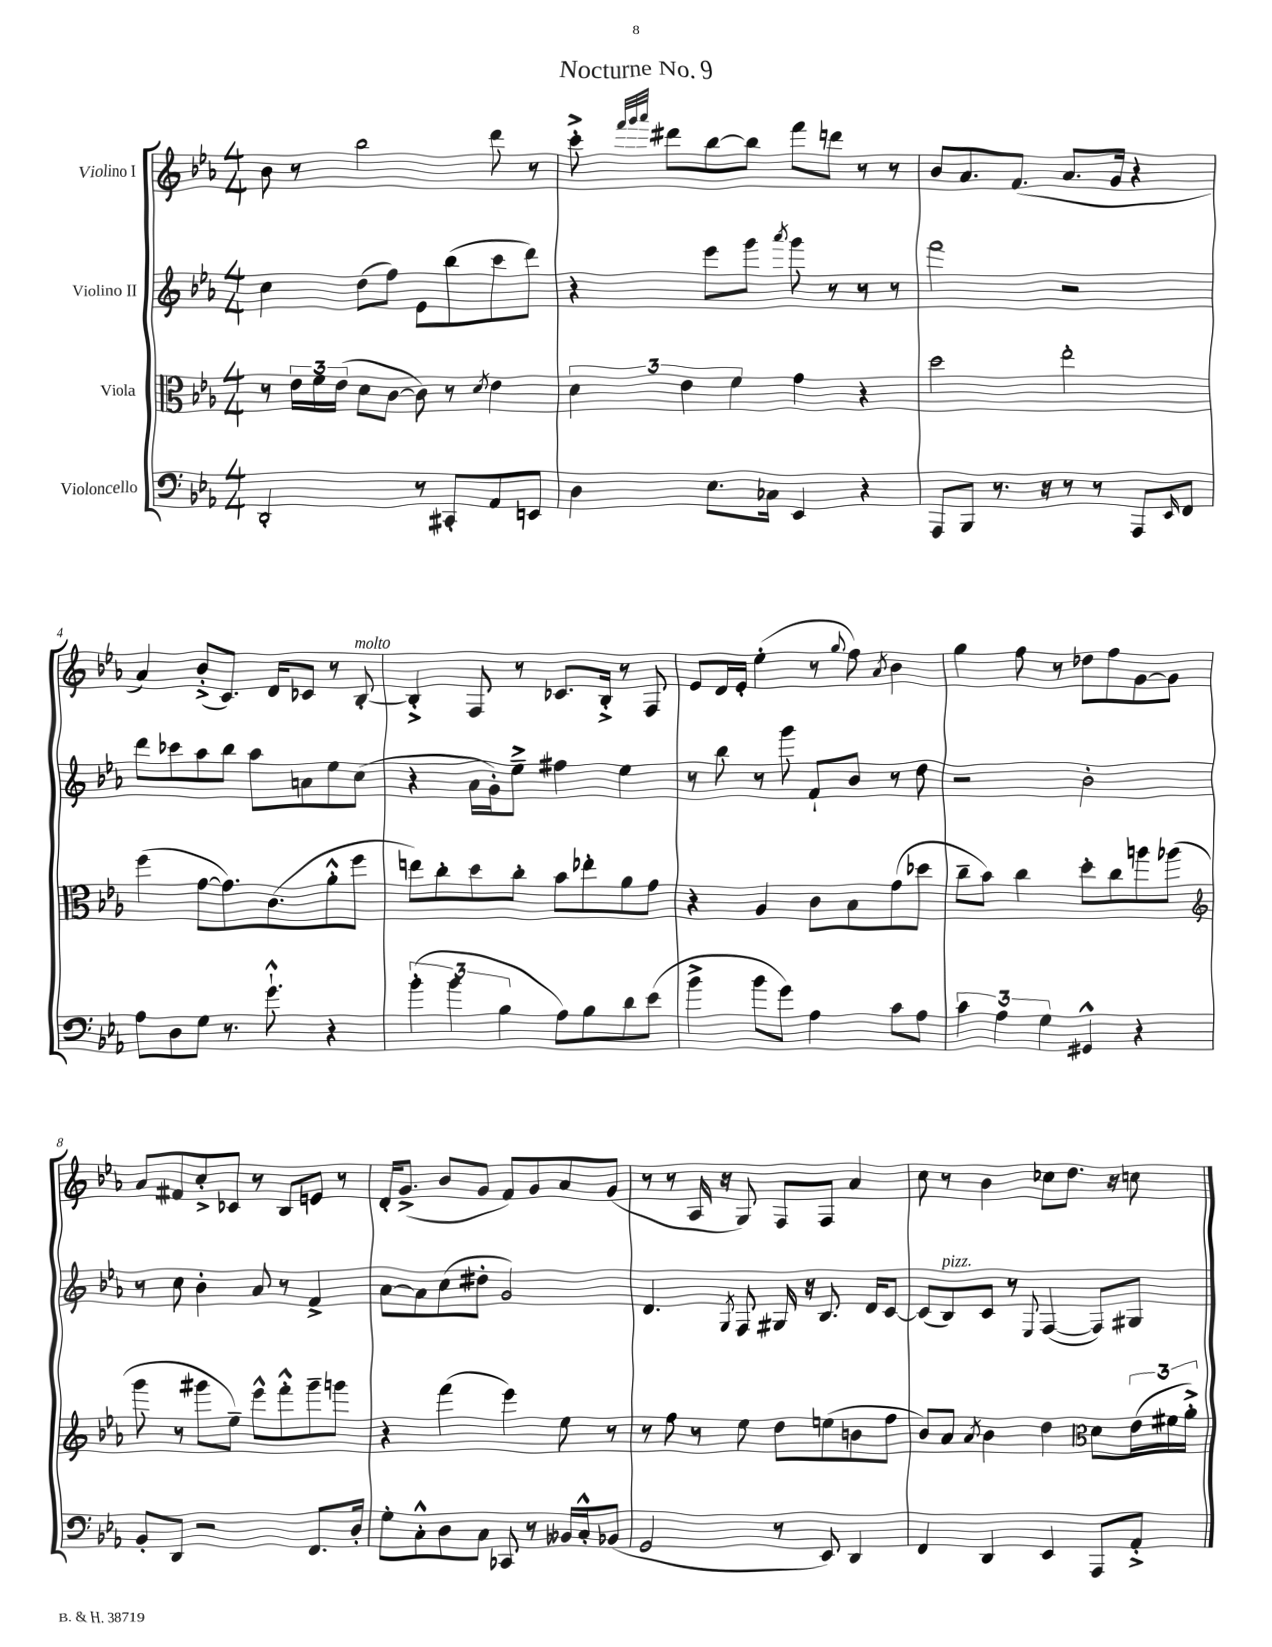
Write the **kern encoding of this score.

**kern	**kern	**kern	**kern
*staff4	*staff3	*staff2	*staff1
*clefF4	*clefC3	*clefG2	*clefG2
*k[b-e-a-]	*k[b-e-a-]	*k[b-e-a-]	*k[b-e-a-]
*M4/4	*M4/4	*M4/4	*M4/4
2DD'/	8r	4cc\	8b-\
.	24e-\LL	.	8r
.	24f\	.	.
.	(24e-\JJ	.	.
.	8d\L	(8dd\L	2bb-\
.	[8c\J	8ff\J)	.
8r	8c\])	8e-\L	.
8CC#'/L	8r	(8bb-\	.
.	8qd/	.	.
8AA-/	4e-\	8ccc\	8ddd\
8EE/J	.	8ddd\J)	8r
=	=	=	=
4D\	6d\	4r	8ccc'^\
.	.	.	32qqfff/LLL
.	.	.	32qqggg/
.	.	.	32qqaaa-/JJJ
.	.	.	8ddd#\L
.	6e-\	.	.
8.E-\L	.	8eee-\L	[8bb-\
.	6f\	.	.
.	.	8ggg\J	8bb-\]J
16C-\Jk	.	.	.
.	.	8qaaa-/	.
4EE-/	4g\	8ggg\	8fff\L
.	.	8r	8ddd\J
4r	4r	8r	8r
.	.	8r	8r
=	=	=	=
8AAA-/L	2dd\	2fff\	8b-/L
8BBB-/J	.	.	8.a-/
8.r	.	.	.
.	.	.	(8.f/J
16r	.	.	.
8r	2ee-'\	2r	8.a-/L
8r	.	.	.
.	.	.	16g/Jk
8AAA-/L	.	.	4r
16qqEE-/	.	.	.
8FF/J	.	.	.
=	=	=	=
8A-\L	(4ff\	8ddd\L	4a-/)
8D\	.	8ccc-\	.
8G\J	[8g\L	8aa-\	(8b-'^/L
8.r	8.g\])	8bb-\J	8.c/J)
.	.	8aa-\L	.
8.g`^^\	(8.c\	.	16d/LK
.	.	8a\	8c-/J
4r	8a-'^^\	8ee-\	8r
.	8ff\J	(8cc\J	[8B-'/
=	=	=	=
(6b-'\	8ee\L)	4r	4B-'^/]
.	8cc'\	.	.
6b-\	.	.	.
.	8dd\	16a-\LL	8F/
.	.	16g'\J)	.
6B-\	.	.	.
.	8cc'\J	8ee-~^\J	8r
8A-\L)	8b-\L	4ff#\	8.c-/L
8B-\	8ee-'\	.	.
.	.	.	16B-'^/Jk
8d\	8a-\	4ee-\	8r
(8e-\J	8g\J	.	8F/
=	=	=	=
4b-^\	4r	8r	8e-/L
.	.	8bb-\	16d/L
.	.	.	16e-'/JJ
8b-\L	4A-/	8r	(4ee-'\
8g\J)	.	8ggg\	.
4A-\	8c\L	8f`/L	8r
.	.	.	8qqgg/
.	8B-\	8b-/J	8ff\)
.	.	.	8qa-/
8c\L	(8g\	8r	4b-\
8A-\J	8dd-\J	8dd\	.
=	=	=	=
6c\	8cc~\L	2r	4gg\
.	8b-\J)	.	.
6A-\	.	.	.
.	4cc\	.	8ff\
6G\	.	.	.
.	.	.	8r
4GG#^^/	8dd'\L	2b-'\	8dd-\L
.	8cc\	.	8ff\
4r	8aa\	.	[8g\
.	(8aa-\J	.	8g\]J
=	=	=	=
*	*clefG2	*	*
8BB-'/L	8ggg\	8r	8a-/L
8DD/J	8r	8cc\	8f#/
2r	8ggg#\L	4b-'\	8cc'^/
.	8ee-~\J)	.	8c-/J
.	8eee-^^\L	8a-/	8r
.	8fff'^^\	8r	8B-/L
8.FF/L	8ggg#~\	4f^/	8e/J
.	8ggg\J	.	8r
16D'/Jk	.	.	.
=	=	=	=
8G'\L	4r	[8a-\L	16d'/LK
.	.	.	(8.g^/J
8C'^^\	.	8a-\]	.
8D\	(4fff\	(8cc\	8b-/L
8C\J	.	8dd#'\J	8g/J
8CC-/	4eee-\)	2g/)	8f/L)
8r	.	.	8g/
16BB--/LL	8ee-\	.	8a-/
16C'^^/J	.	.	.
(8BB-/J	8r	.	(8g/J
=	=	=	=
2GG/	8r	4.d/	8r
.	8ff\	.	8r
.	8r	.	16A-/
.	.	.	16r
.	.	8qG/	.
.	8ee-\	8F/	8G/)
8r	8dd\L	16G#/	8F/L
.	.	16r	.
8EE-/)	(8ee\	8.B-/	8F/J
4DD/	8b\	.	4a-/
.	.	16d/LK	.
.	8ff\J	[8c/J	.
=	=	=	=
4FF/	8b-/L)	(8c/]L	8cc\
.	8a-/J	8B-/)	8r
.	8qa-/	.	.
4DD/	4b-\	8c/J	4b-\
.	.	8r	.
.	.	8qqE-/	.
4EE-/	4dd\	([4F/	8cc-\L
.	.	.	8.dd\J
*	*clefC3	*	*
8AAA-/L	8d\L	8F/]L)	.
.	.	.	16r
8AA-'^/J	(24e-\L	8G#/J	8cc\
.	24f#\	.	.
.	24a-'^\JJ)	.	.
==	==	==	==
*-	*-	*-	*-
